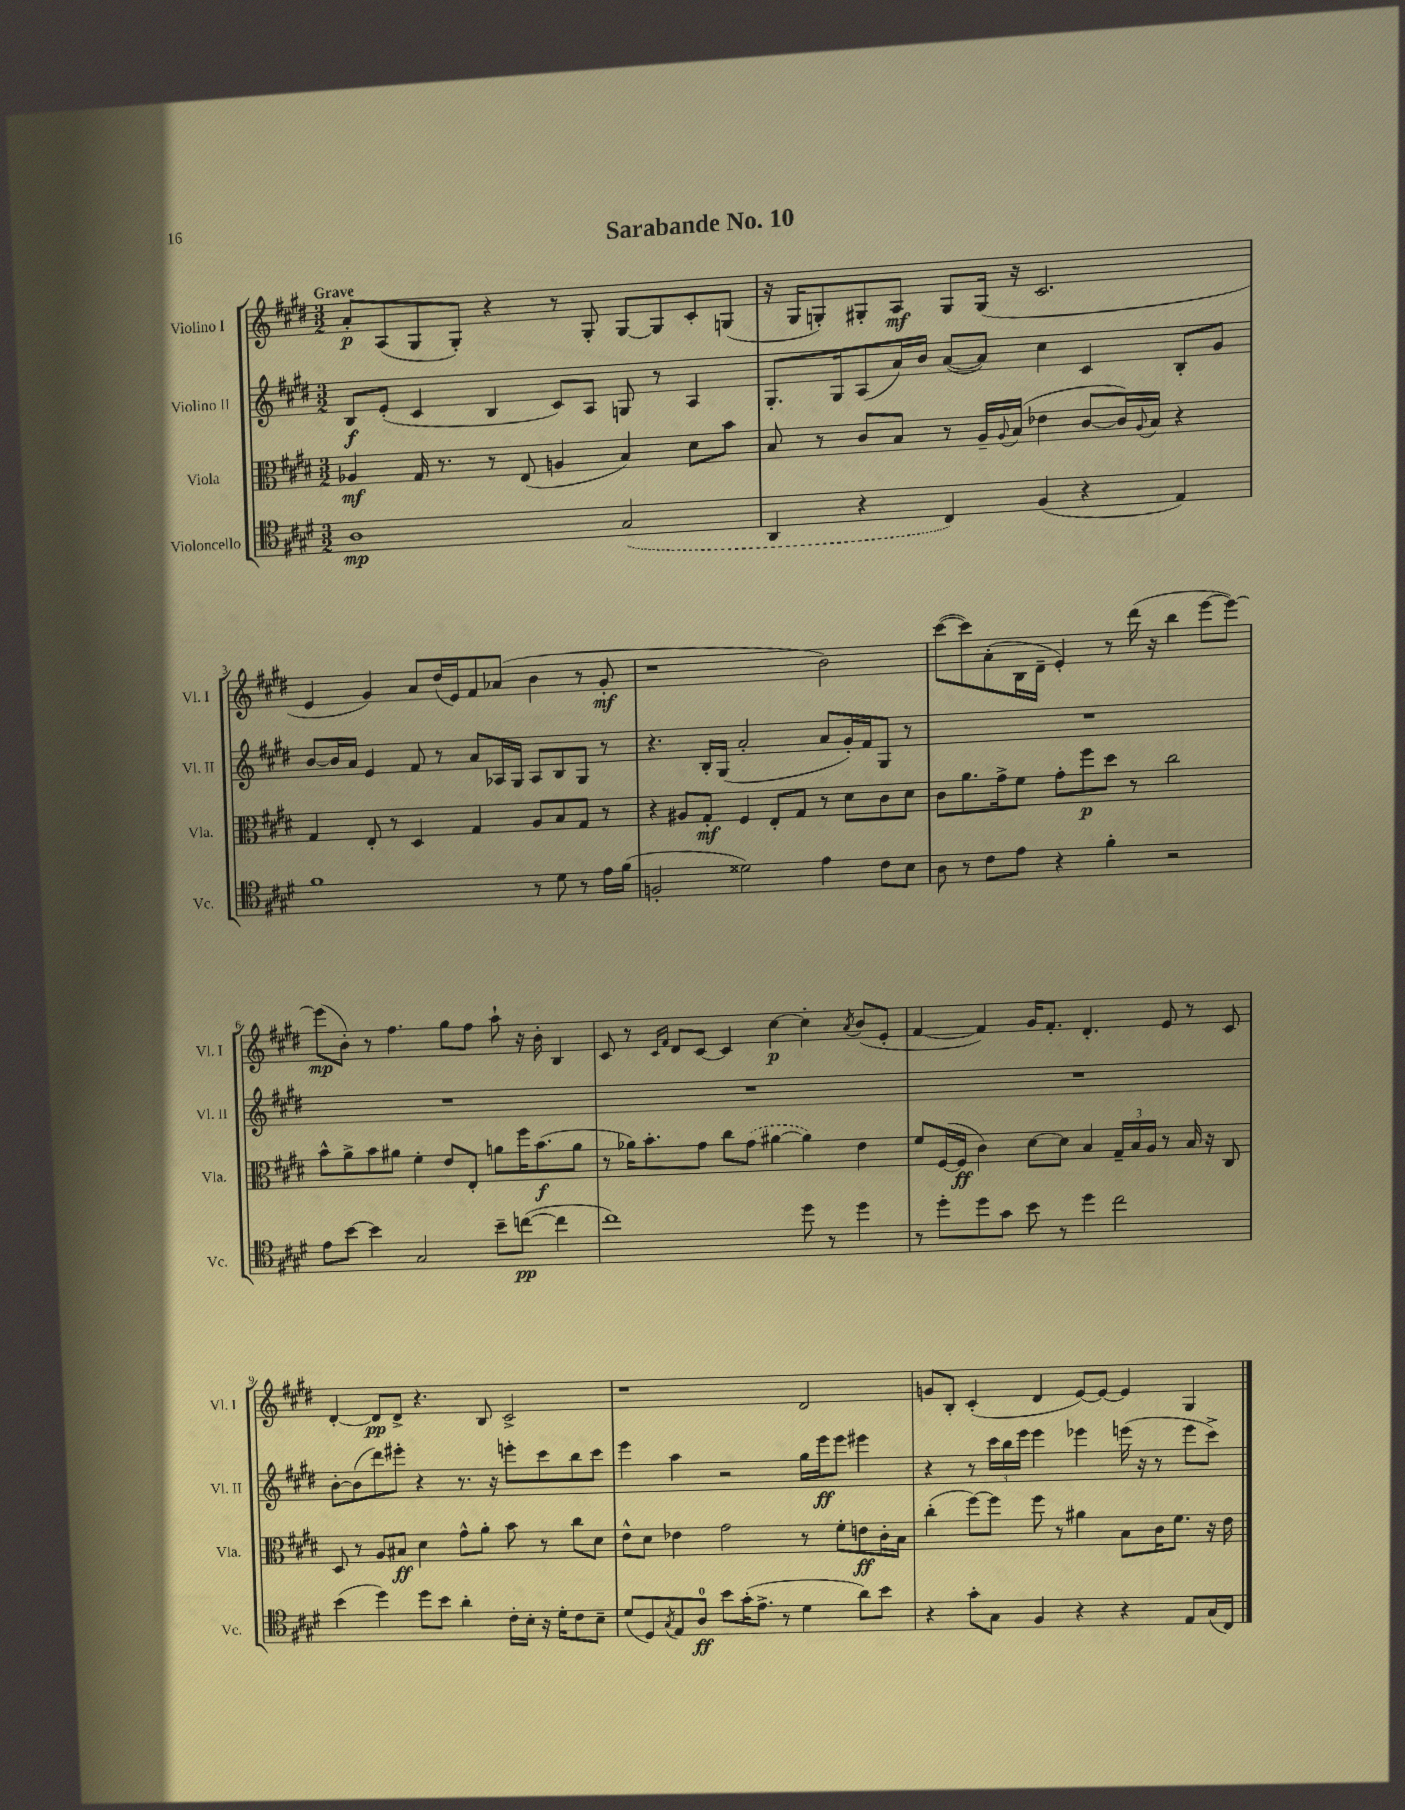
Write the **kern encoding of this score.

**kern	**dynam	**kern	**dynam	**kern	**dynam	**kern	**dynam
*part4	*part4	*part3	*part3	*part2	*part2	*part1	*part1
*staff4	*staff4	*staff3	*staff3	*staff2	*staff2	*staff1	*staff1
*I"Violoncello	*	*I"Viola	*	*I"Violino II	*	*I"Violino I	*
*I'Vc.	*	*I'Vla.	*	*I'Vl. II	*	*I'Vl. I	*
*clefC4	*	*clefC3	*	*clefG2	*	*clefG2	*
*k[f#c#g#d#]	*	*k[f#c#g#d#]	*	*k[f#c#g#d#]	*	*k[f#c#g#d#]	*
*M3/2	*	*M3/2	*	*M3/2	*	*M3/2	*
=1	=1	=1	=1	=1	=1	=1	=1
!	!	!	!	!	!	!LO:TX:a:B:t=Grave	!
1A	mp	4A-X/	mf	8B/L	f	8a'/L	p
.	.	.	.	(8e'/J	.	(8A/	.
.	.	16G#/	.	4c#/	.	8G#/	.
.	.	8.r	.	.	.	.	.
.	.	.	.	.	.	8G#'/J)	.
.	.	8r	.	4B/	.	4r	.
.	.	(8E/	.	.	.	.	.
.	.	4An/	.	8c#/L)	.	8r	.
.	.	.	.	8A/J	.	8G#'/	.
(2G#/	.	4B/)	.	8Gn/	.	[8G#/L	.
.	.	.	.	8r	.	8G#/]	.
.	.	8d#\L	.	4A/	.	8c#'/	.
.	.	8b\J	.	.	.	(8Gn/J	.
=2	=2	=2	=2	=2	=2	=2	=2
4AA/	.	8B/	.	8.G#'/L	.	16r	.
.	.	.	.	.	.	16G#/KL	.
.	.	8r	.	.	.	8Gn'/)	.
.	.	.	.	16G#/k	.	.	.
4r	.	8c#/L	.	(8A/	.	8G#X'/	.
.	.	8B/J	.	16a/L)	.	8A/J	mf
.	.	.	.	16b/JJ	.	.	.
4C#/)	.	8r	.	([8a/L	.	8G#/L	.
.	.	16A~/LL	.	8a/J])	.	(16G#/Jk	.
.	.	8qqA/	.	.	.	.	.
.	.	(16B/JJ	.	.	.	16r	.
(4F#/	.	4e-X\	.	4cc#\	.	2.c#/	.
4r	.	[8c#/L	.	4c#/	.	.	.
.	.	16c#/L])	.	.	.	.	.
.	.	8qqA/	.	.	.	.	.
.	.	16B/JJ	.	.	.	.	.
4E/)	.	4r	.	8B'/L	.	.	.
.	.	.	.	8g#/J	.	.	.
!!LO:LB:g=z
=3	=3	=3	=3	=3	=3	=3	=3
1f#	.	4G#/	.	[8b/L	.	4e/	.
.	.	.	.	16b/L]	.	.	.
.	.	.	.	16a/JJ	.	.	.
.	.	8E'/	.	4e/	.	4g#/)	.
.	.	8r	.	.	.	.	.
.	.	4D#/	.	8f#/	.	8a/L	.
.	.	.	.	8r	.	(16dd#/L	.
.	.	.	.	.	.	16e/J)	.
.	.	4G#/	.	8a/L	.	8f#/	.
.	.	.	.	16A-X/L	.	(8a-X/J	.
.	.	.	.	16G#/JJ	.	.	.
8r	.	8A/L	.	8A-/L	.	4b\	.
8d#\	.	8B/	.	8B/	.	.	.
8r	.	8G#/J	.	8G#/J	.	8r	.
16e\LL	.	8r	.	8r	.	8g#'/	mf
(16f#\JJ	.	.	.	.	.	.	.
=4	=4	=4	=4	=4	=4	=4	=4
2Fn'/	.	4r	.	4.r	.	1r	.
.	.	8A#X/L	.	.	.	.	.
.	.	8G#'/J	mf	16B'/LL	.	.	.
.	.	.	.	(16G#/JJ	.	.	.
2d##X\)	.	4F#/	.	2a'/	.	.	.
.	.	8E'/L	.	.	.	.	.
.	.	8G#/J	.	.	.	.	.
4e\	.	8r	.	8a/L	.	2b\)	.
.	.	8d#\L	.	16g#'/L)	.	.	.
.	.	.	.	16f#/J	.	.	.
8c#\L	.	8c#\	.	8G#/J	.	.	.
8B\J	.	8d#\J	.	8r	.	.	.
=5	=5	=5	=5	=5	=5	=5	=5
8A\	.	8c#\L	.	1.r	.	([8ccc#\L	.
8r	.	8.a\	.	.	.	8ccc#\])	.
8c#\L	.	.	.	.	.	(8a'\	.
.	.	16g#^\k	.	.	.	.	.
8e\J	.	8f#\J	.	.	.	16B\L	.
.	.	.	.	.	.	16d#~\JJ	.
4r	.	8g#'\L	.	.	.	4e'/)	.
.	.	8ff#\	p	.	.	.	.
4f#'\	.	8dd#\J	.	.	.	8r	.
.	.	8r	.	.	.	(16ddd#\	.
.	.	.	.	.	.	16r	.
2r	.	2cc#\	.	.	.	4bb\	.
.	.	.	.	.	.	[8eee\L	.
.	.	.	.	.	.	8eee\J_)	.
!!LO:LB:g=z
=6	=6	=6	=6	=6	=6	=6	=6
8e\L	.	8b^^\L	.	1.r	.	(8eee\L]	mp
[8b\J	.	8a^\	.	.	.	8b'\J)	.
4b\]	.	8b\	.	.	.	8r	.
.	.	8a#X\J	.	.	.	4.ff#\	.
2G#/	.	4f#'\	.	.	.	.	.
.	.	8e/L	.	.	.	8gg#\L	.
.	.	8E'/J	.	.	.	8ff#\J	.
8b~\L	.	8an\L	.	.	.	8aa`\	.
([8ccn\J	pp	16ff#\K	.	.	.	16r	.
.	.	(8.b\	f	.	.	16b'\	.
4cc\]	.	.	.	.	.	4B/	.
.	.	8a\J	.	.	.	.	.
=7	=7	=7	=7	=7	=7	=7	=7
1cc#)	.	8r	.	1.r	.	8c#/	.
.	.	16a-X\KL)	.	.	.	8r	.
.	.	8.b'\	.	.	.	.	.
.	.	.	.	.	.	16qqc#/LL	.
.	.	.	.	.	.	16qqf#/JJ	.
.	.	.	.	.	.	8d#/L	.
.	.	8g#\J	.	.	.	[8c#/J	.
.	.	8cc#\L	.	.	.	4c#/]	.
.	.	(8g#\J	.	.	.	.	.
.	.	[4a#X\	.	.	.	[4cc#\	p
8dd#\	.	4a#\])	.	.	.	4cc#'\]	.
8r	.	.	.	.	.	.	.
.	.	.	.	.	.	8qa/	.
4dd#\	.	4e\	.	.	.	(8b/L	.
.	.	.	.	.	.	8e'/J	.
=8	=8	=8	=8	=8	=8	=8	=8
8r	.	8f#/L	.	1.r	.	[4f#/	.
8dd#'\L	.	([16F#/L	.	.	.	.	.
.	.	16F#/JJ]	ff	.	.	.	.
8dd#\	.	4c#\)	.	.	.	4f#/])	.
8g#\J	.	.	.	.	.	.	.
8b\	.	[8d#\L	.	.	.	16g#/KL	.
.	.	.	.	.	.	8.f#'/J	.
8r	.	8d#\J]	.	.	.	.	.
4dd#\	.	4B/	.	.	.	4.d#'/	.
2cc#\	.	24G#~/LL	.	.	.	.	.
.	.	24B/	.	.	.	.	.
.	.	24A/JJ	.	.	.	.	.
.	.	8r	.	.	.	8e/	.
.	.	16B/	.	.	.	8r	.
.	.	16r	.	.	.	.	.
.	.	8C#/	.	.	.	8c#/	.
!!LO:LB:g=z
=9	=9	=9	=9	=9	=9	=9	=9
(4b\	.	8D#/	.	[8b'\L	.	[4d#'/	.
.	.	8r	.	(8b\]	.	.	.
4dd#\)	.	8A/L	.	8ddd#\)	.	8d#/L]	pp
.	.	8B#X/J	ff	8eee#X'\J	.	8d#^/J	.
8dd#\L	.	4d#\	.	4r	.	4.r	.
8b\J	.	.	.	.	.	.	.
4a'\	.	8g#^^\L	.	8.r	.	.	.
.	.	8a'\J	.	.	.	8B/	.
.	.	.	.	16r	.	.	.
16c#'\LL	.	8b\	.	8eeen'\L	.	2c#^/	.
16B'\JJ	.	.	.	.	.	.	.
16r	.	8r	.	8ccc#\	.	.	.
16d#'\KL	.	.	.	.	.	.	.
8c#\	.	8cc#\L	.	8bb\	.	.	.
8B~\J	.	8d#\J	.	8ccc#\J	.	.	.
=10	=10	=10	=10	=10	=10	=10	=10
(8d#/L	.	8e^^\L	.	4eee\	.	1r	.
8D#/)	.	8d#\J	.	.	.	.	.
8qG#/	.	.	.	.	.	.	.
8E/	.	4e-X\	.	4aa\	.	.	.
8A/J	ff	.	.	.	.	.	.
8b\L	.	2g#\	.	2r	.	.	.
(16g#'\K	.	.	.	.	.	.	.
8.e^\J	.	.	.	.	.	.	.
8r	.	.	.	.	.	.	.
4d#\	.	8r	.	16gg#\LL	.	2d#/	.
.	.	.	.	16eee\J	ff	.	.
.	.	8f#'\L	.	8eee\J	.	.	.
8a\L)	.	8en\	ff	4eee#X\	.	.	.
8b\J	.	16c#'\L	.	.	.	.	.
.	.	16B\JJ	.	.	.	.	.
=11	=11	=11	=11	=11	=11	=11	=11
4r	.	(4cc#'\	.	4r	.	8gn/L	.
.	.	.	.	.	.	8B'/J	.
8g#'\L	.	[8ff#\L)	.	8r	.	(4c#'/	.
8G#\J	.	8ff#\J]	.	24ccc#\LL	.	.	.
.	.	.	.	24bb\	.	.	.
.	.	.	.	24eee\JJ	.	.	.
4F#/	.	8ff#\	.	4eee\	.	4d#/	.
.	.	8r	.	.	.	.	.
4r	.	4a#X\	.	4eee-X\	.	[8e/L)	.
.	.	.	.	.	.	8e/J_	.
4r	.	8B\L	.	(16eeen\	.	4e/]	.
.	.	.	.	16r	.	.	.
.	.	16c#\K	.	8r	.	.	.
.	.	8.f#\J	.	.	.	.	.
8E/L	.	.	.	8eee\L	.	4G#/	.
(16G#/L	.	16r	.	8ccc#^\J)	.	.	.
16C#/JJ)	.	16e\	.	.	.	.	.
==	==	==	==	==	==	==	==
*-	*-	*-	*-	*-	*-	*-	*-
